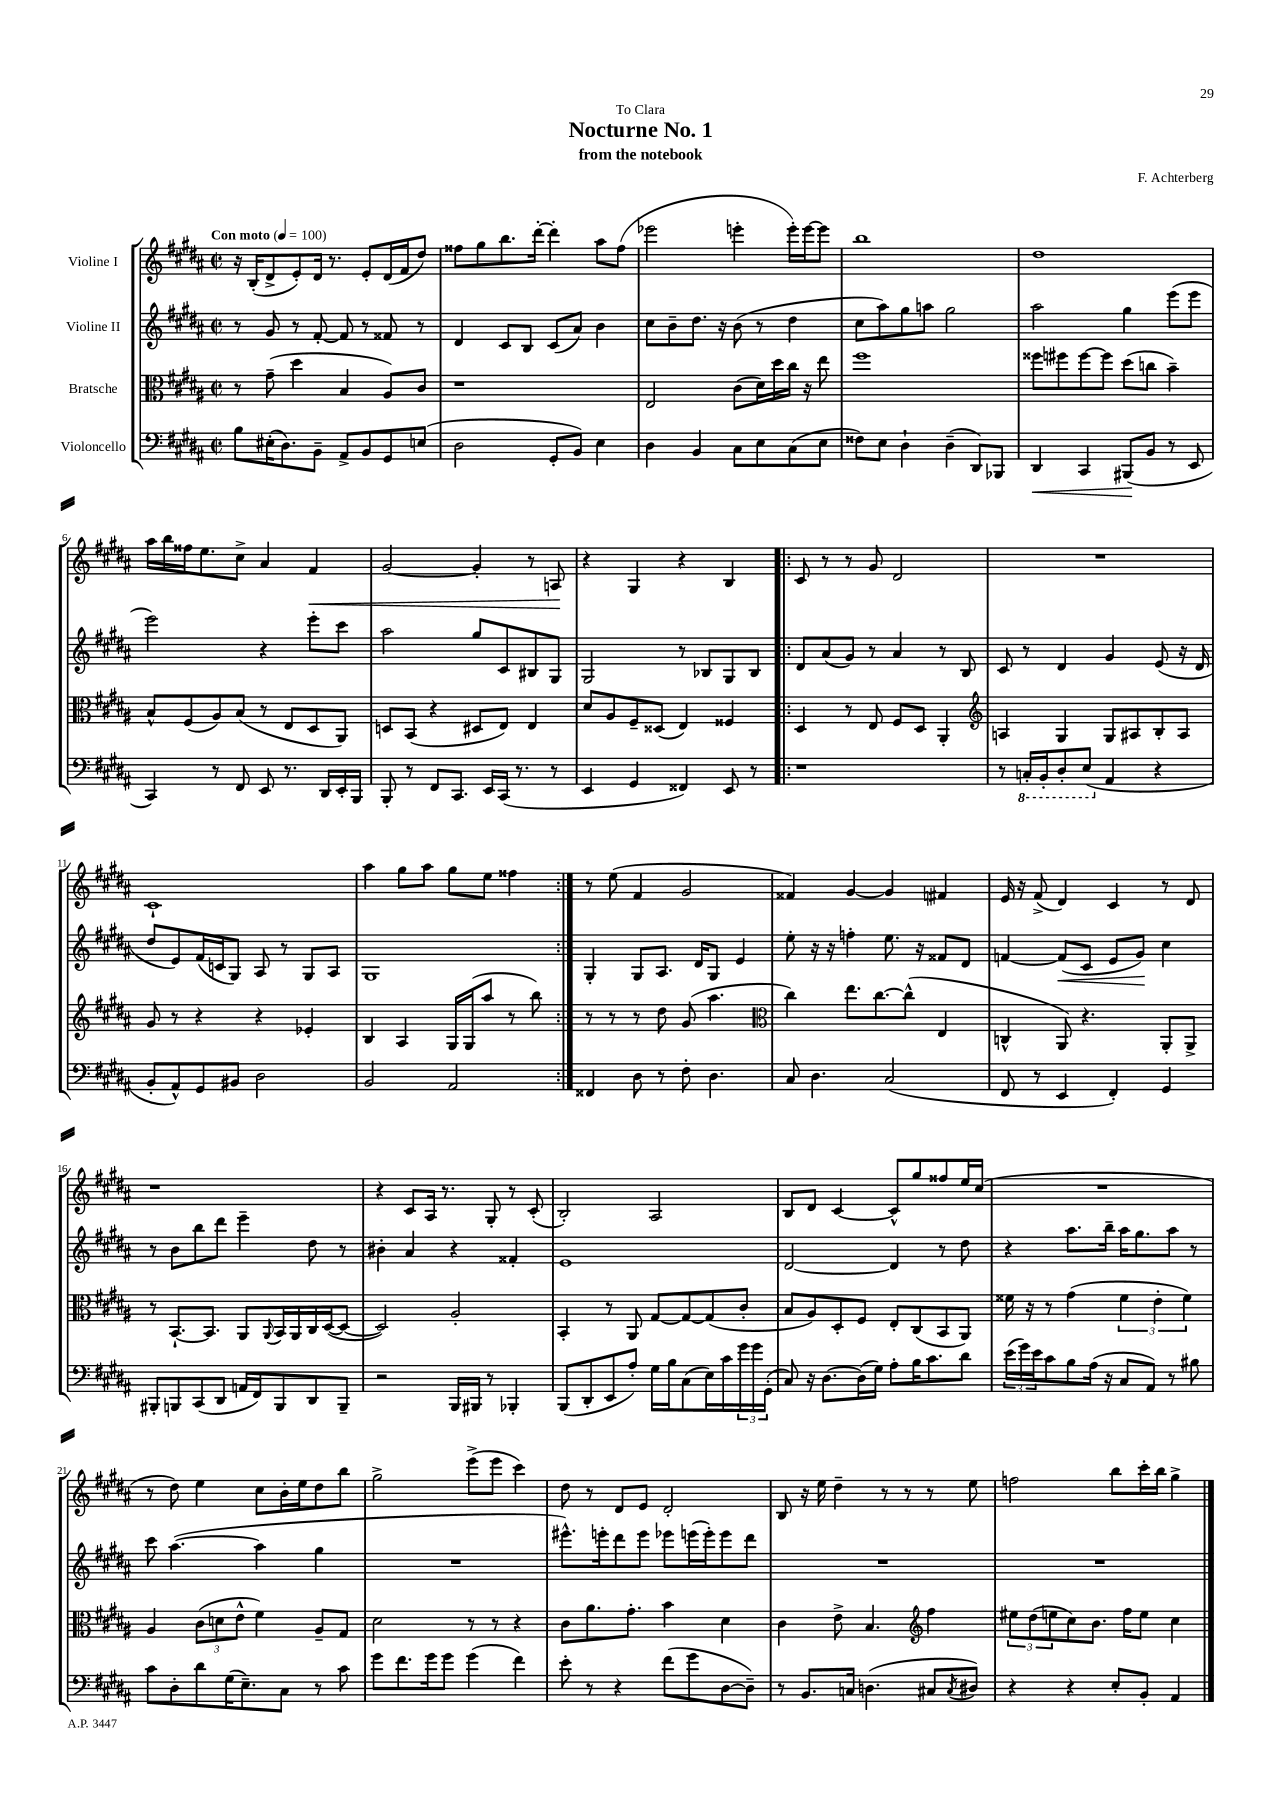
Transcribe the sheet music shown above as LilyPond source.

\header { title = "Nocturne No. 1" composer = "F. Achterberg" subtitle = "from the notebook" dedication = "To Clara" }
<<
\new StaffGroup <<
\new Staff = "s0" \with { instrumentName = "Violine I" } {
    \clef treble \key b \major \defaultTimeSignature \time 2/2 \tempo "Con moto" 4 = 100
    r16 b16-.( dis'8-> e'8-.) dis'16 r8. e'8-. dis'16( fis'16 dis''8) |
    fisis''8 gis''8 b''8. dis'''16~-. dis'''4-. ais''8 fisis''8( |
    ees'''2 e'''4-. e'''16-.) e'''16~ e'''8 |
    b''1 |
    dis''1 |
    ais''16 b''16 fisis''16 e''8. cis''8-> ais'4 fis'4\< |
    gis'2~ gis'4-. r8 a8\! |
    r4 gis4 r4 b4 |
    \repeat volta 2 { cis'8 r8 r8 gis'8 dis'2 |
    R1 |
    cis'1-! |
    ais''4 gis''8 ais''8 gis''8 e''8 fisis''4 | }
    r8 e''8( fis'4 gis'2 |
    fisis'4) gis'4~ gis'4 fis'4 |
    e'16 r16 fis'8->( dis'4) cis'4 r8 dis'8 |
    r1 |
    r4 cis'8 ais16 r8. gis8-. r8 cis'8-.( |
    b2-.) ais2 |
    b8 dis'8 cis'4~ cis'8-^ gis''8 fisis''8 e''16 cis''16( |
    R1 |
    r8 dis''8) e''4 cis''8 b'16-. e''16 dis''8 b''8 |
    gis''2-> e'''8->( e'''8 cis'''4) |
    dis''8 r8 dis'8 e'8 dis'2-. |
    b8 r16 e''16 dis''4-- r8 r8 r8 e''8 |
    f''2 b''8 cis'''16-. b''16 gis''4-> \bar "|." |
}
\new Staff = "s1" \with { instrumentName = "Violine II" } {
    \clef treble \key b \major \defaultTimeSignature \time 2/2
    r8 gis'8 r8 fis'8~-. fis'8 r8 fisis'8 r8 |
    dis'4 cis'8 b8 cis'8( ais'8) b'4 |
    cis''8 b'8-- dis''8. r16 b'8( r8 dis''4 |
    cis''8 ais''8) gis''8 a''8 gis''2 |
    ais''2 gis''4 e'''8( e'''8 |
    e'''2) r4 e'''8-. cis'''8 |
    ais''2 gis''8 cis'8 bis8 gis8 |
    gis2 r8 bes8 gis8 bes8 |
    \repeat volta 2 { dis'8 ais'8( gis'8) r8 ais'4 r8 b8 |
    cis'8 r8 dis'4 gis'4 e'8( r16 dis'16 |
    dis''8 e'8) fis'16( c'16 gis8) ais8 r8 gis8 ais8 |
    gis1 | }
    gis4-. gis8 ais8. dis'16 gis8 e'4 |
    e''8-. r16 r16 f''4-. e''8. r16 fisis'8 dis'8 |
    f'4~ f'8\<( cis'8 e'8 gis'8\!) cis''4 |
    r8 b'8 b''8 dis'''8 e'''4-- dis''8 r8 |
    bis'4-. ais'4 r4 fisis'4-. |
    e'1 |
    dis'2~ dis'4 r8 dis''8 |
    r4 ais''8. b''16-- ais''16 gis''8. ais''8 r8 |
    cis'''8 ais''4.~( ais''4 gis''4 |
    R1 |
    eis'''8.-^) e'''16-. dis'''8 e'''8 ees'''8 e'''16( e'''16-.) e'''8 dis'''8 |
    R1 |
    R1 \bar "|." |
}
\new Staff = "s2" \with { instrumentName = "Bratsche" } {
    \clef alto \key b \major \defaultTimeSignature \time 2/2
    r8 gis'8--( dis''4 b4 ais8) cis'8 |
    r1 |
    e2 cis'8( dis'16) dis''16 cis''16 r16 e''8 |
    fis''1 |
    fisis''8 fis''8 fis''8~ fis''8 dis''8( c''8 b'4--) |
    b8-^ fis8( ais8) b8( r8 e8 dis8 ais,8) |
    d8 b,8( r4 dis8 e8) e4 |
    dis'8 ais8 fis8-- disis8( e4) fisis4 |
    \repeat volta 2 { dis4 r8 e8 fis8 dis8 ais,4-. |
    \clef treble a4 gis4 gis8 ais8 b8-. ais8 |
    gis'8 r8 r4 r4 ees'4-. |
    b4 ais4 gis16 gis16( ais''8 r8 b''8) | }
    r8 r8 r8 dis''8 gis'8( ais''4. |
    \clef alto cis''4) e''8. cis''8.~ cis''8-^( e4 |
    c4-^ ais,8) r4. ais,8-. ais,8-> |
    r8 b,8.~-! b,8. ais,8 \appoggiatura { ais,8 } b,16 ais,16 cis16 dis16~( dis8~ |
    dis2) ais2-. |
    b,4-. r8 ais,8 gis8~ gis8~ gis8( cis'8-. |
    b8 ais8) dis8-. fis8 e8-. cis8( b,8 ais,8) |
    fisis'16 r16 r8 gis'4( \tuplet 3/2 { fisis'4 e'4-. fisis'4) } |
    ais4 \tuplet 3/2 { cis'8( d'8 e'8-^ } fis'4) ais8-- gis8 |
    dis'2 r8 r8 r4 |
    cis'8 ais'8. gis'8.-. b'4 dis'4 |
    cis'4 e'8-> b4. \clef treble fis''4 |
    \tuplet 3/2 { eis''8 dis''8( e''8 } cis''8) b'8. fis''16 e''8 cis''4 \bar "|." |
}
\new Staff = "s3" \with { instrumentName = "Violoncello" } {
    \clef bass \key b \major \defaultTimeSignature \time 2/2
    b8 eis16-.( dis8.) b,8-- ais,8-> b,8 gis,8 e8( |
    dis2 gis,8-. b,8) e4 |
    dis4 b,4 cis8 e8 cis8( e8 |
    fisis8) e8 dis4-! dis4--( dis,8) bes,,8 |
    dis,4\< cis,4 bis,,8\!( b,8 r8 e,8 |
    cis,4) r8 fis,8 e,8 r8. dis,16 e,16-. b,,16 |
    b,,8-. r8 fis,8 cis,8. e,16 cis,16( r8. r8 |
    e,4 gis,4 fisis,4) e,8 r8 |
    \repeat volta 2 { r1 |
    r8 \ottava #-1 c,16-. b,,16-. dis,8-. e,8( \ottava #0 ais,4 r4 |
    b,8-. ais,8-^) gis,8 bis,8 dis2 |
    b,2 ais,2 | }
    fisis,4 dis8 r8 fis8-. dis4. |
    cis8 dis4. cis2( |
    fis,8 r8 e,4 fis,4-.) gis,4 |
    bis,,8-. b,,8 cis,8( dis,8 a,16 fis,16) b,,8 dis,8 b,,8-- |
    r2 b,,16 bis,,16 r8 bes,,4-. |
    b,,8( dis,8-. e,8 ais8-.) gis16 b16 cis8( e16) cis'16 \tuplet 3/2 { gis'16 gis'16 gis,16-.( } |
    cis8) r16 dis8.~ dis16( gis16) ais8-. b16 cis'8. dis'8 |
    \tuplet 3/2 { e'16( gis'16) e'16 } cis'8 b8 ais16( r16 cis8 ais,8) r8 bis8 |
    cis'8 dis8-. dis'8 gis16( e8.--) cis8 r8 cis'8 |
    gis'8 fis'8. gis'16 gis'8 gis'4( fis'4) |
    e'8-. r8 r4 fis'8( gis'8 dis8~ dis8--) |
    r8 b,8. c16 d4.( cis8 \acciaccatura { cis8 } dis8) |
    r4 r4 e8-. b,8-. ais,4 \bar "|." |
}
>>
>>
